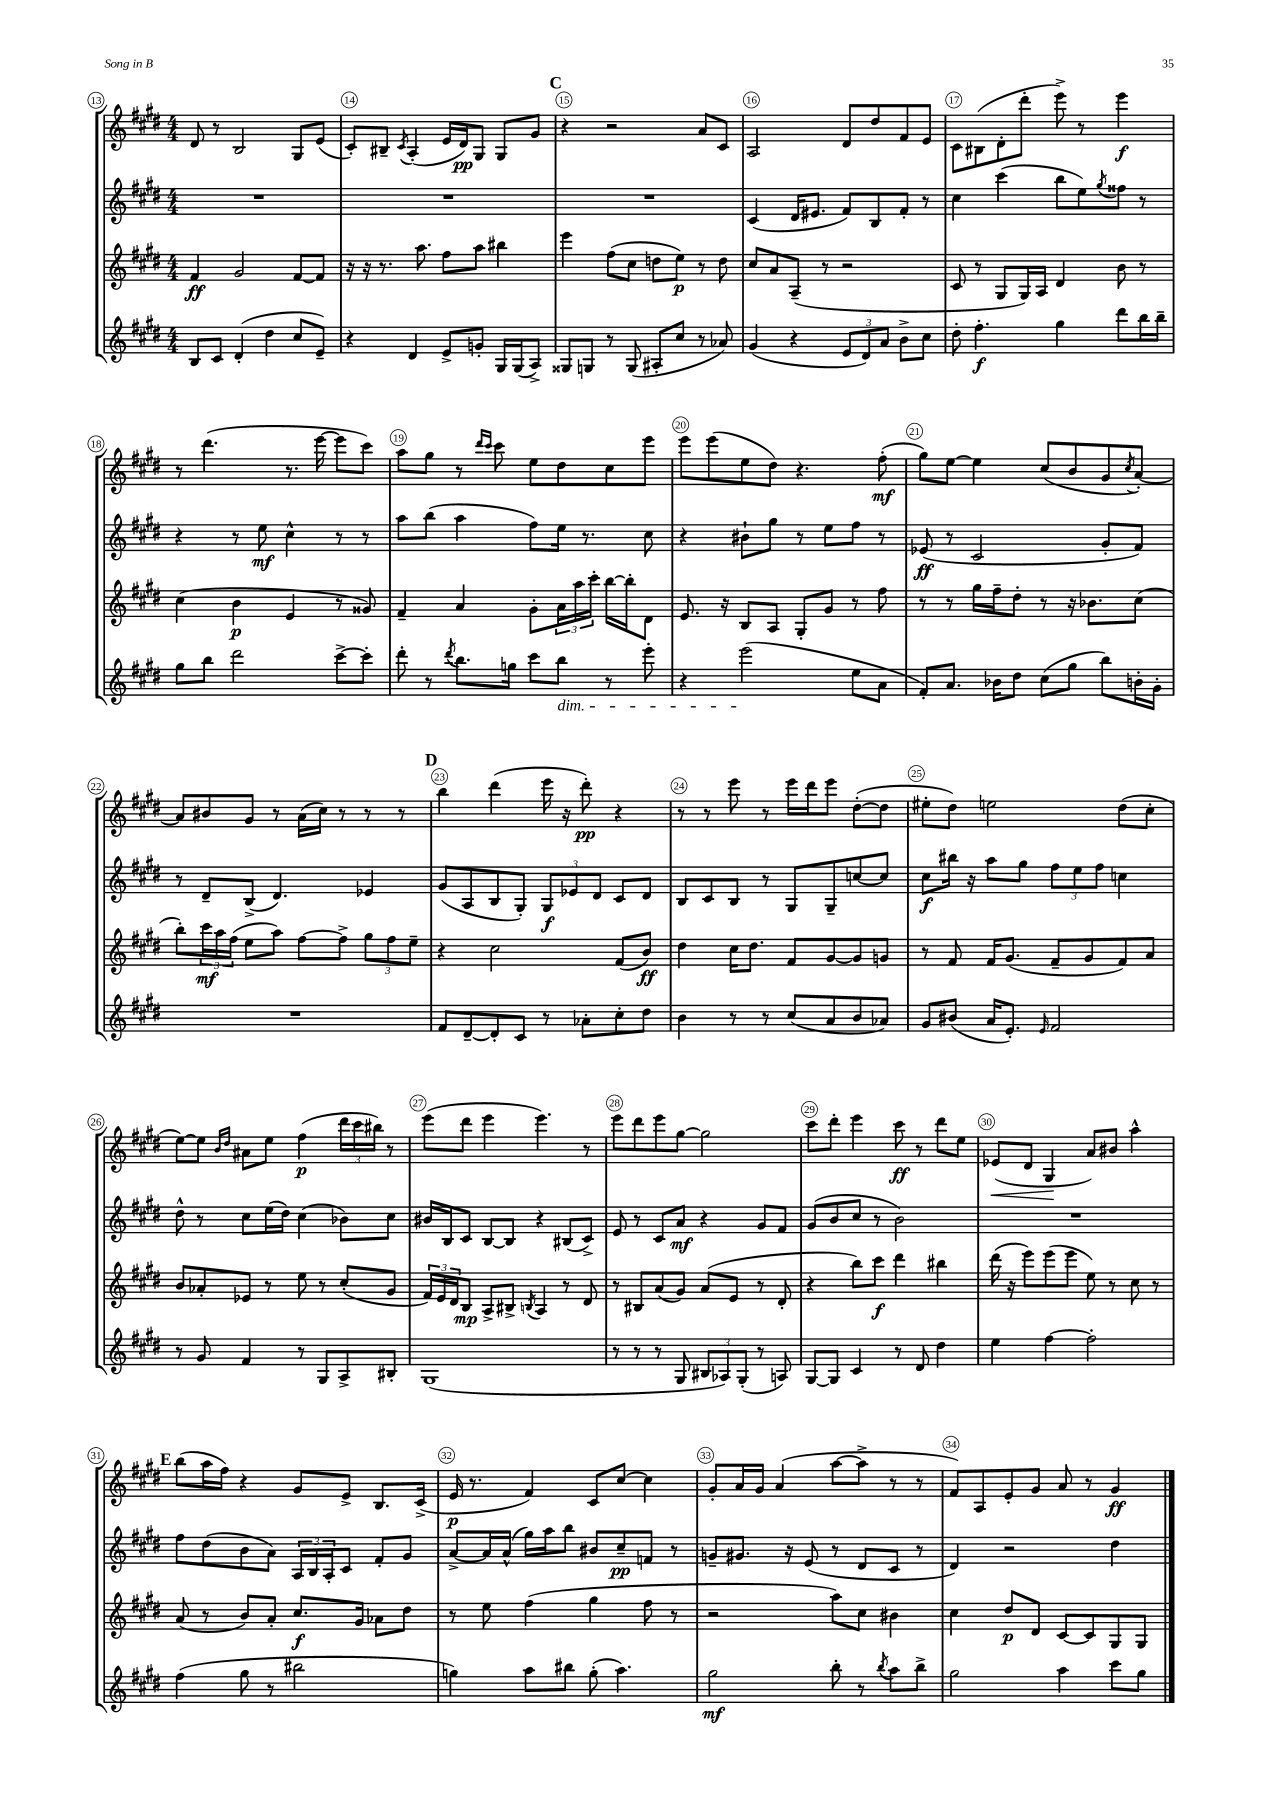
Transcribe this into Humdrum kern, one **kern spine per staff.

**kern	**kern	**kern	**kern
*staff4	*staff3	*staff2	*staff1
*clefG2	*clefG2	*clefG2	*clefG2
*k[f#c#g#d#]	*k[f#c#g#d#]	*k[f#c#g#d#]	*k[f#c#g#d#]
*M4/4	*M4/4	*M4/4	*M4/4
8B/L	4f#/	1r	8d#/
8c#/J	.	.	8r
(4d#'/	2g#/	.	2B/
4dd#\	.	.	.
8cc#/L	[8f#/L	.	8G#/L
8e~/J)	8f#/]J	.	(8e/J
=	=	=	=
4r	16r	1r	8c#'/L)
.	16r	.	.
.	8.r	.	8B#~/J
.	.	.	8qc#/
4d#/	.	.	(4A'/
.	8.aa\	.	.
8e^/L	8ff#\L	.	16e/LL
.	.	.	16d#/J)
8g'/J	8aa\J	.	8G#/J
16G#/LL	4bb#\	.	8G#/L
(16G#/J	.	.	.
8A^/J)	.	.	8g#/J
=	=	=	=
8G##/L	4eee\	1r	4r
8G/J	.	.	.
8r	(8ff#\L	.	2r
(8G/	8cc#\J	.	.
8A#'/L	8dd\L	.	.
8cc#/J	8ee\J)	.	.
8r	8r	.	8a/L
8a-/)	8dd\	.	8c#/J
=	=	=	=
(4g#/	8cc#/L	(4c#/	2A/
.	8a/	.	.
4r	(8A~/J	16d#/LK	.
.	.	8.e#/J	.
.	8r	.	.
12e/L	2r	8f#/L)	8d#/L
12d#/)	.	.	.
.	.	8B/	8dd#/
12a/J	.	.	.
8b^\L	.	8f#'/J	8f#/
8cc#\J	.	8r	8e/J
=	=	=	=
8dd#'\	8c#/	4cc#\	8c#\L
4.ff#'\	8r	.	(8B#\
.	8G#/L	(4ccc#\	8d#'\
.	16G#/L)	.	8ddd#'\J
.	16A/JJ	.	.
4gg#\	4d#/	8bb\L	8eee^\)
.	.	8ee\)	8r
.	.	8qgg#/	.
8ddd#\L	8b\	8ff##\J	4eee\
16bb\L	8r	8r	.
16bb~\JJ	.	.	.
=	=	=	=
8gg#\L	(4cc#\	4r	8r
8bb\J	.	.	(4.ddd#\
2ddd#\	4b\	8r	.
.	.	8ee\	.
.	4e/	4cc#^^\	8.r
.	.	.	[16eee\
[8ccc#^\L	8r	8r	8eee\]L
8ccc#'\]J	8g##/)	8r	8ccc#\J)
=	=	=	=
8ddd#'\	4f#~/	8aa\L	8aa\L
8r	.	(8bb\J	8gg#\J
8qddd#/	.	.	.
8.bb\L	4a/	4aa\	8r
.	.	.	16qqddd#/LL
.	.	.	16qqccc#/JJ
.	.	.	8ccc#\
16gg\Jk	.	.	.
8ccc#\L	8g#'\L	8ff#\L)	8ee\L
8bb\J	24a\L	16ee\Jk	8dd#\
.	24aa\	.	.
.	.	8.r	.
.	24ccc#'\JJ	.	.
8r	[16bb\LL	.	8cc#\
.	16bb'\]J	.	.
8eee'\	8d#\J	8cc#\	8eee\J
=	=	=	=
4r	8.e/	4r	8eee\L
.	.	.	(8eee\
.	16r	.	.
(2eee\	8B/L	8b#`\L	8ee\
.	8A/J	8gg#\J	8dd#\J)
.	8G#'/L	8r	4.r
.	8g#/J	8ee\L	.
8ee\L	8r	8ff#\J	.
8a\J	8ff#\	8r	(8ff#'\
=	=	=	=
8f#'/L)	8r	(8e-/	8gg#\L)
8.a/J	8r	8r	[8ee\J
.	16gg#\LL	2c#/	4ee\]
16b-\LK	16ff#~\J	.	.
8dd#\J	8dd#'\J	.	.
(8cc#\L	8r	.	(8cc#/L
8gg#\J	16r	.	8b/
.	8.b-\L	.	.
8bb\L)	.	8g#'/L	8g#/
.	.	.	8qcc#/
16b'\L	(8cc#\J	8f#/J)	[8a'/J)
16g#'\JJ	.	.	.
=	=	=	=
1r	8bb'\L)	8r	8a/]L
.	24ccc#\L	8d#~/L	8b#/
.	24aa\	.	.
.	(24ff#\JJ	.	.
.	8ee\L	(8B^/J	8g#/J
.	8aa\J)	4.d#/)	8r
.	[8ff#\L	.	(16a\LL
.	.	.	16cc#\JJ)
.	8ff#^\]J	.	8r
.	12gg#\L	4e-/	8r
.	12ff#\	.	.
.	.	.	8r
.	12ee~\J	.	.
=	=	=	=
8f#/L	4r	(8g#/L	4bb\
[8d#~/	.	8A/	.
8d#'/]	2cc#\	8B/	(4ddd#\
8c#/J	.	8G#'/J)	.
8r	.	12G#/L	16eee\
.	.	.	16r
.	.	12e-/	.
8a-'\L	.	.	8ddd#'\)
.	.	12d#/J	.
8cc#'\	(8f#/L	8c#/L	4r
8dd#\J	8b/J)	8d#/J	.
=	=	=	=
4b\	4dd#\	8B/L	8r
.	.	8c#/	8r
8r	16cc#\LK	8B/J	8eee\
.	8.dd#\J	.	.
8r	.	8r	8r
(8cc#/L	8f#/L	8G#/L	16eee\LL
.	.	.	16ddd#\J
8a/	[8g#/	8G#~/	8eee\J
8b/	8g#/]	[8cc/	([8dd#'\L
8a-/J)	8g/J	8cc/]J	8dd#\]J
=	=	=	=
8g#/L	8r	8cc#\L	8ee#'\L
(8b#/J	8f#/	16bb#\Jk	8dd#\J)
.	.	16r	.
16a/LK	16f#/LK	8aa\L	2ee\
8.e'/J)	(8.g#/J	.	.
.	.	8gg#\J	.
16qqe/	.	.	.
2f#/	8f#~/L	12ff#\L	.
.	.	12ee\	.
.	8g#/	.	.
.	.	12ff#\J	.
.	8f#/)	4cc\	(8dd#\L
.	8a/J	.	8cc#'\J
=	=	=	=
8r	8b/L	8dd#^^\	[8ee\L)
8g#/	8a-'/	8r	8ee\]J
.	.	.	16qqb/LL
.	.	.	16qqdd#/JJ
4f#/	8e-/J	8cc#\L	8a#\L
.	8r	(16ee\L	8ee\J
.	.	16dd#\JJ)	.
8r	8ee\	(4cc#\	(4ff#\
8G#/L	8r	.	.
8A^/	(8cc#'/L	8b-\L)	24ddd#\LL
.	.	.	24ccc#\
.	.	.	24bb#\JJ)
8B#'/J	8g#/J	8cc#\J	8r
=	=	=	=
(1G#	24f#/LL)	16b#/LL	(8eee\L
.	24e/	.	.
.	.	16B/J	.
.	24d#/J	.	.
.	8B/J	8c#/J	8ddd#\J
.	8A^/L	[8B/L	4eee\
.	8B#^/J	8B/]J	.
.	8qB/	.	.
.	4A/	4r	4.eee\)
.	8r	(8B#/L	.
.	8d#/	8c#^/J)	8r
=	=	=	=
8r	8r	8e/	8eee\L
8r	8B#/L	8r	8ddd#\
8r	(8a/	8c#/L	8eee\
8G#/	8g#/J)	8a/J	[8gg#\J
12B#/L	(8a/L	4r	2gg#\]
12A-/)	.	.	.
.	8e/J	.	.
(12G#'/J	.	.	.
8r	8r	8g#/L	.
8A/)	8d#'/	8f#/J	.
=	=	=	=
[8G#/L	4r	(8g#/L	8ccc#\L
8G#/]J	.	8b/	8ddd#'\J
4c#/	8bb\L)	8cc#/J	4eee\
.	8ccc#\J	8r	.
8r	4ddd#\	2b\)	8ccc#\
8d#/	.	.	8r
4dd#\	4bb#\	.	8ddd#\L
.	.	.	8ee\J
=	=	=	=
4ee\	(16ddd#\	1r	(8e-/L
.	16r	.	.
.	8eee\L)	.	8d#/J
[4ff#\	(8eee\	.	4G#/
.	8eee\J	.	.
2ff#'\]	8ee\)	.	8a/L)
.	8r	.	8b#/J
.	8cc#\	.	4aa^^\
.	8r	.	.
=	=	=	=
(4ff#\	(8a/	8ff#\L	(8bb\L
.	8r	(8dd#\	16aa\L
.	.	.	16ff#\JJ)
8gg#\	8b/L)	8b\	4r
8r	8a'/J	8a\J)	.
2bb#\	8.cc#/L	24A/LL	8g#/L
.	.	24B/	.
.	.	24A'/J	.
.	.	8c#/J	8e^/J
.	16g#/Jk	.	.
.	8a-\L	8f#'/L	8.B/L
.	8dd#\J	8g#/J	.
.	.	.	(16c#^/Jk
=	=	=	=
4gg\)	8r	[8a^/L	16e/
.	.	.	8.r
.	8ee\	16a/]L	.
.	.	(16a^^/JJ	.
8aa\L	(4ff#\	16gg#\LL)	4f#/)
.	.	16aa\J	.
8bb#\J	.	8bb\J	.
(8gg'\	4gg#\	8b#/L	8c#/L
4.aa\)	.	8cc#~/	[8cc#/J
.	8ff#\	8f/J	4cc#\]
.	8r	8r	.
=	=	=	=
2gg#\	2r	8g~/L	8g#'/L
.	.	8.g#/J	16a/L
.	.	.	16g#/JJ
.	.	.	(4a/
.	.	16r	.
.	.	(8e/	.
8bb'\	8aa\L)	8r	[8aa\L
8r	8cc#\J	8d#/L	8aa^\]J
8qbb/	.	.	.
8aa\L	4b#\	8c#/J	8r
8bb^\J	.	8r	8r
=	=	=	=
2gg#\	4cc#\	4d#/)	8f#/L)
.	.	.	8A/
.	8dd#/L	2r	8e'/
.	8d#/J	.	8g#/J
4aa\	[8c#/L	.	8a/
.	8c#/]	.	8r
8ccc#\L	8G#/	4dd#\	4g#/
8gg#\J	8G#/J	.	.
==	==	==	==
*-	*-	*-	*-
